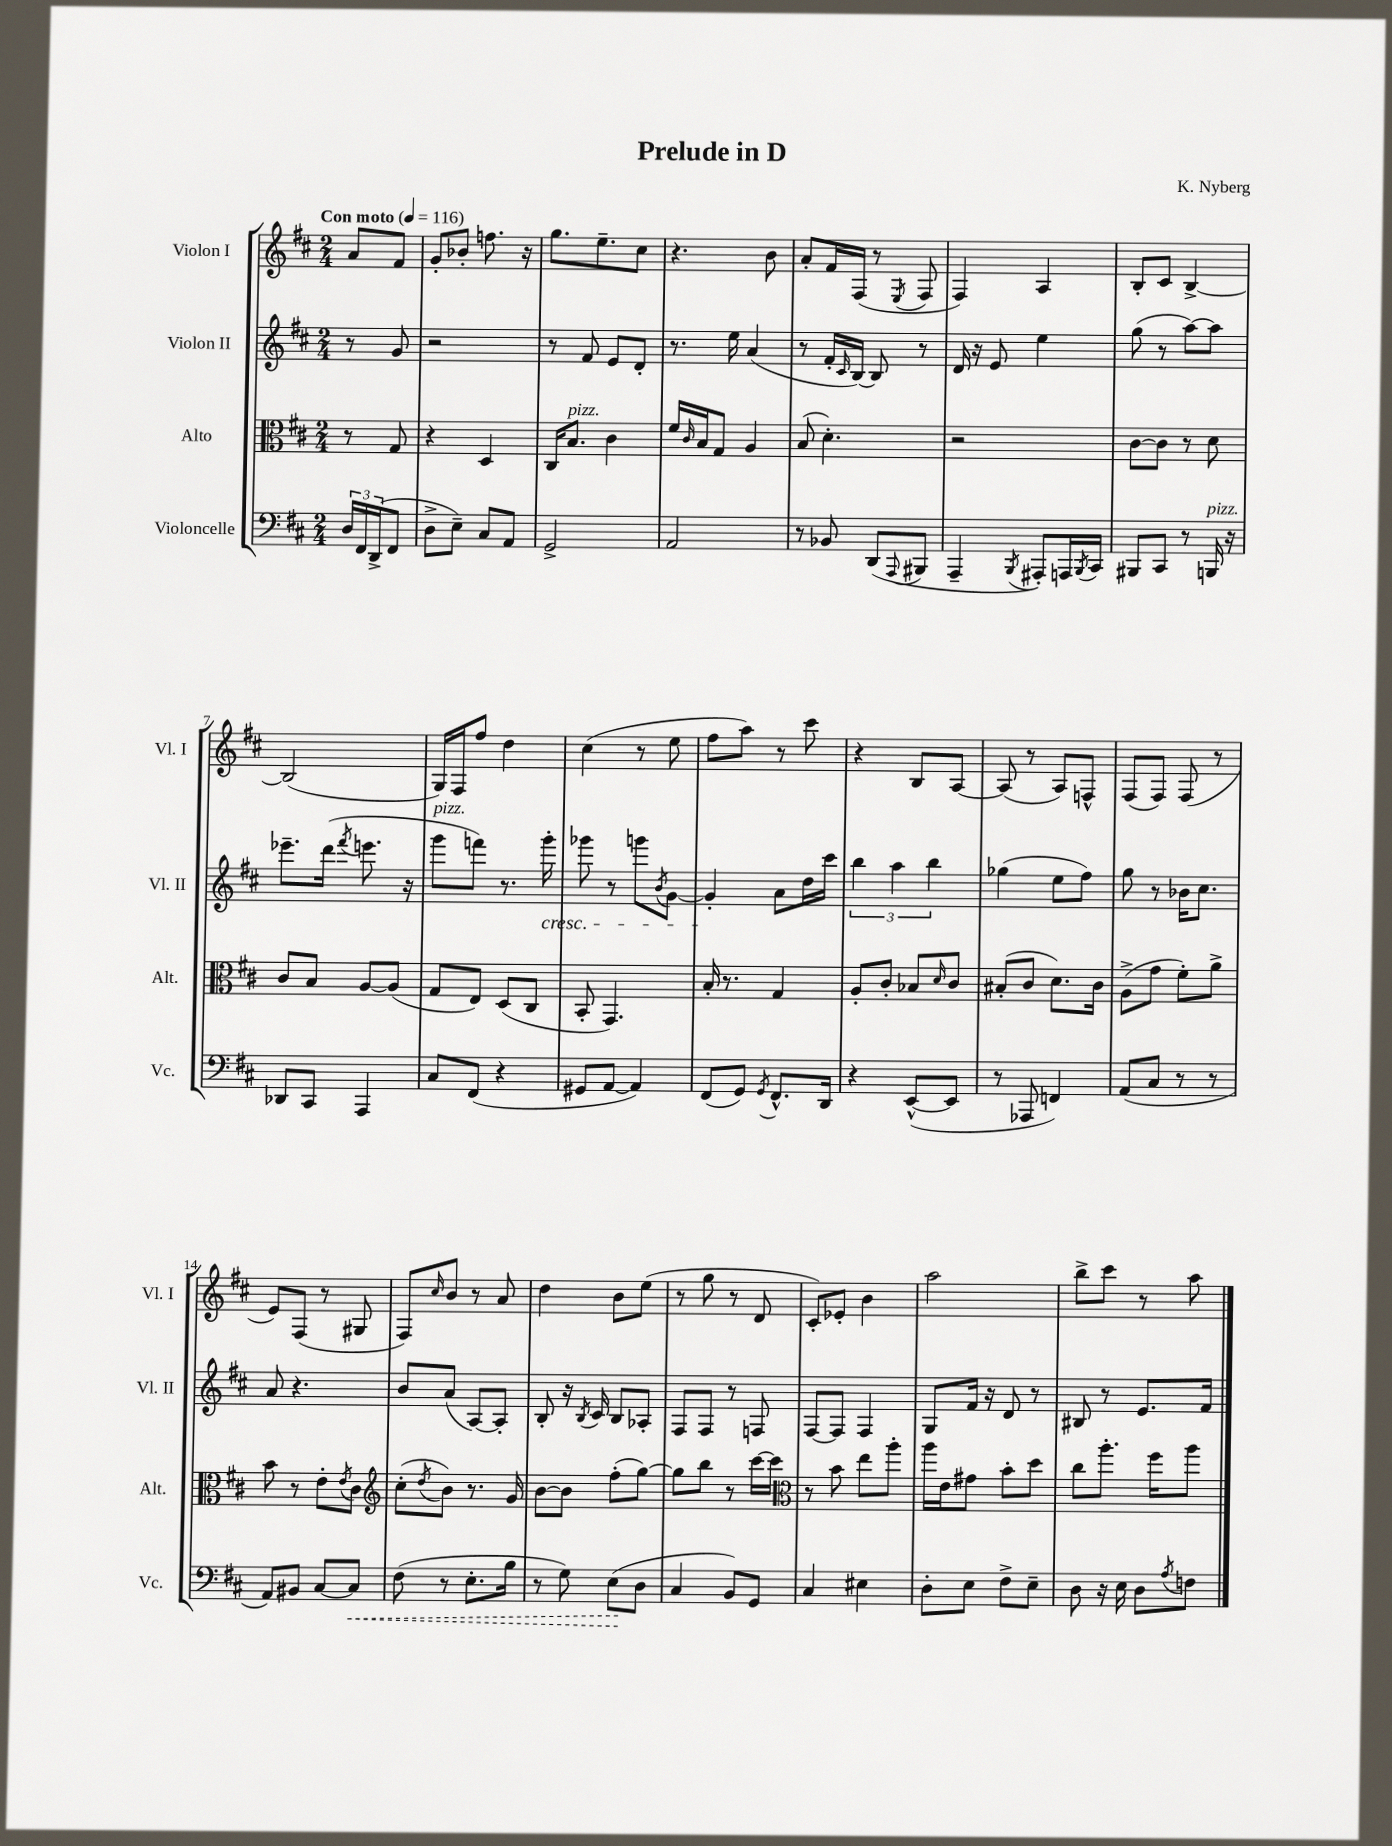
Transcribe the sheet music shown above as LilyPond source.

\header { title = "Prelude in D" composer = "K. Nyberg" }
<<
\new StaffGroup <<
\new Staff = "s0" \with { instrumentName = "Violon I" shortInstrumentName = "Vl. I" } {
    \clef treble \key d \major \numericTimeSignature \time 2/4 \partial 4 \tempo "Con moto" 4 = 116
    a'8 fis'8 |
    g'8-. bes'8-. f''8. r16 |
    g''8. e''8.-- cis''8 |
    r4. b'8 |
    a'8-. fis'16 fis16( r8 \acciaccatura { e8 } fis8 |
    fis4) a4 |
    b8-. cis'8 b4~-> |
    b2( |
    g16) fis16 fis''8 d''4 |
    cis''4( r8 e''8 |
    fis''8 a''8) r8 cis'''8 |
    r4 b8 a8~ |
    a8( r8 a8) f8-^ |
    fis8( fis8) fis8( r8 |
    e'8) fis8( r8 gis8 |
    fis8) \grace { cis''16 } b'8 r8 a'8 |
    d''4 b'8 e''8( |
    r8 g''8 r8 d'8 |
    cis'8-.) ees'8-. b'4 |
    a''2 |
    b''8-> cis'''8 r8 a''8 \bar "|." |
}
\new Staff = "s1" \with { instrumentName = "Violon II" shortInstrumentName = "Vl. II" } {
    \clef treble \key d \major \numericTimeSignature \time 2/4 \partial 4
    r8 g'8 |
    r2 |
    r8 fis'8 e'8 d'8-. |
    r8. e''16 a'4( |
    r8 fis'16-. \grace { cis'16 } b16~) b8 r8 |
    d'16 r16 e'8 e''4 |
    g''8( r8 a''8~) a''8 |
    ees'''8.-- d'''16( \acciaccatura { fis'''8 } e'''8. r16 |
    g'''8^\markup { \italic "pizz." } f'''8) r8. g'''16-.\cresc |
    ges'''8 r8 g'''8 \acciaccatura { b'8 } g'8~ |
    g'4-.\! a'8 d''16 cis'''16 |
    \tuplet 3/2 { b''4 a''4 b''4 } |
    ges''4( e''8 fis''8) |
    g''8 r8 bes'16 cis''8. |
    a'8 r4. |
    b'8 a'8( a8~) a8-. |
    b8-. r16 \acciaccatura { b8 } cis'16 b8 aes8-. |
    fis8 fis8 r8 f8 |
    fis8~ fis8 fis4 |
    g8 fis'16 r16 d'8 r8 |
    bis8 r8 e'8. fis'16 \bar "|." |
}
\new Staff = "s2" \with { instrumentName = "Alto" shortInstrumentName = "Alt." } {
    \clef alto \key d \major \numericTimeSignature \time 2/4 \partial 4
    r8 g8 |
    r4 d4 |
    cis16 b8.^\markup { \italic "pizz." } cis'4 |
    fis'16 \grace { cis'16 } b16 g8 a4 |
    b8( d'4.-.) |
    r2 |
    cis'8~ cis'8 r8 d'8 |
    cis'8 b8 a8~ a8( |
    g8 e8) d8( cis8 |
    b,8-. g,4.) |
    b16-. r8. g4 |
    a8-. cis'8-. bes8 \grace { d'16 } cis'8 |
    bis8-.( cis'8 d'8.) cis'16 |
    a8->( g'8 fis'8-.) a'8-> |
    b'8 r8 e'8-. \acciaccatura { e'8 } cis'8 |
    \clef treble cis''8-.( \acciaccatura { d''8 } b'8) r8. g'16 |
    b'8~ b'8 fis''8-.( g''8~) |
    g''8 b''8 r8 cis'''16~ cis'''16 |
    \clef alto r8 b'8 e''8 a''8-. |
    a''16 e'16 gis'8 b'8-. d''8 |
    cis''8 a''8.-. fis''16 a''8 \bar "|." |
}
\new Staff = "s3" \with { instrumentName = "Violoncelle" shortInstrumentName = "Vc." } {
    \clef bass \key d \major \numericTimeSignature \time 2/4 \partial 4
    \tuplet 3/2 { d16 fis,16 d,16->( } fis,8 |
    d8-> e8--) cis8 a,8 |
    g,2-> |
    a,2 |
    r8 bes,8 d,8( \appoggiatura { a,,8 } bis,,8 |
    a,,4-- \acciaccatura { b,,8 } ais,,8-.) a,,16 \acciaccatura { b,,8 } cis,16 |
    bis,,8 cis,8 r8 b,,16^\markup { \italic "pizz." } r16 |
    des,8 cis,8 a,,4 |
    cis8 fis,8( r4 |
    gis,8 a,8~ a,4) |
    fis,8( g,8) \acciaccatura { g,8 } fis,8.-^ d,16 |
    r4 e,8~-^( e,8 |
    r8 aes,,8 f,4) |
    a,8( cis8 r8 r8 |
    a,8) bis,8 cis8~ \once \override Hairpin.style = #'dashed-line cis8\< |
    fis8( r8 e8.-. b16 |
    r8 g8) e8\!( d8 |
    cis4 b,8) g,8 |
    cis4 eis4 |
    d8-. e8 fis8-> e8-- |
    d8 r16 e16 d8 \acciaccatura { a8 } f8 \bar "|." |
}
>>
>>
